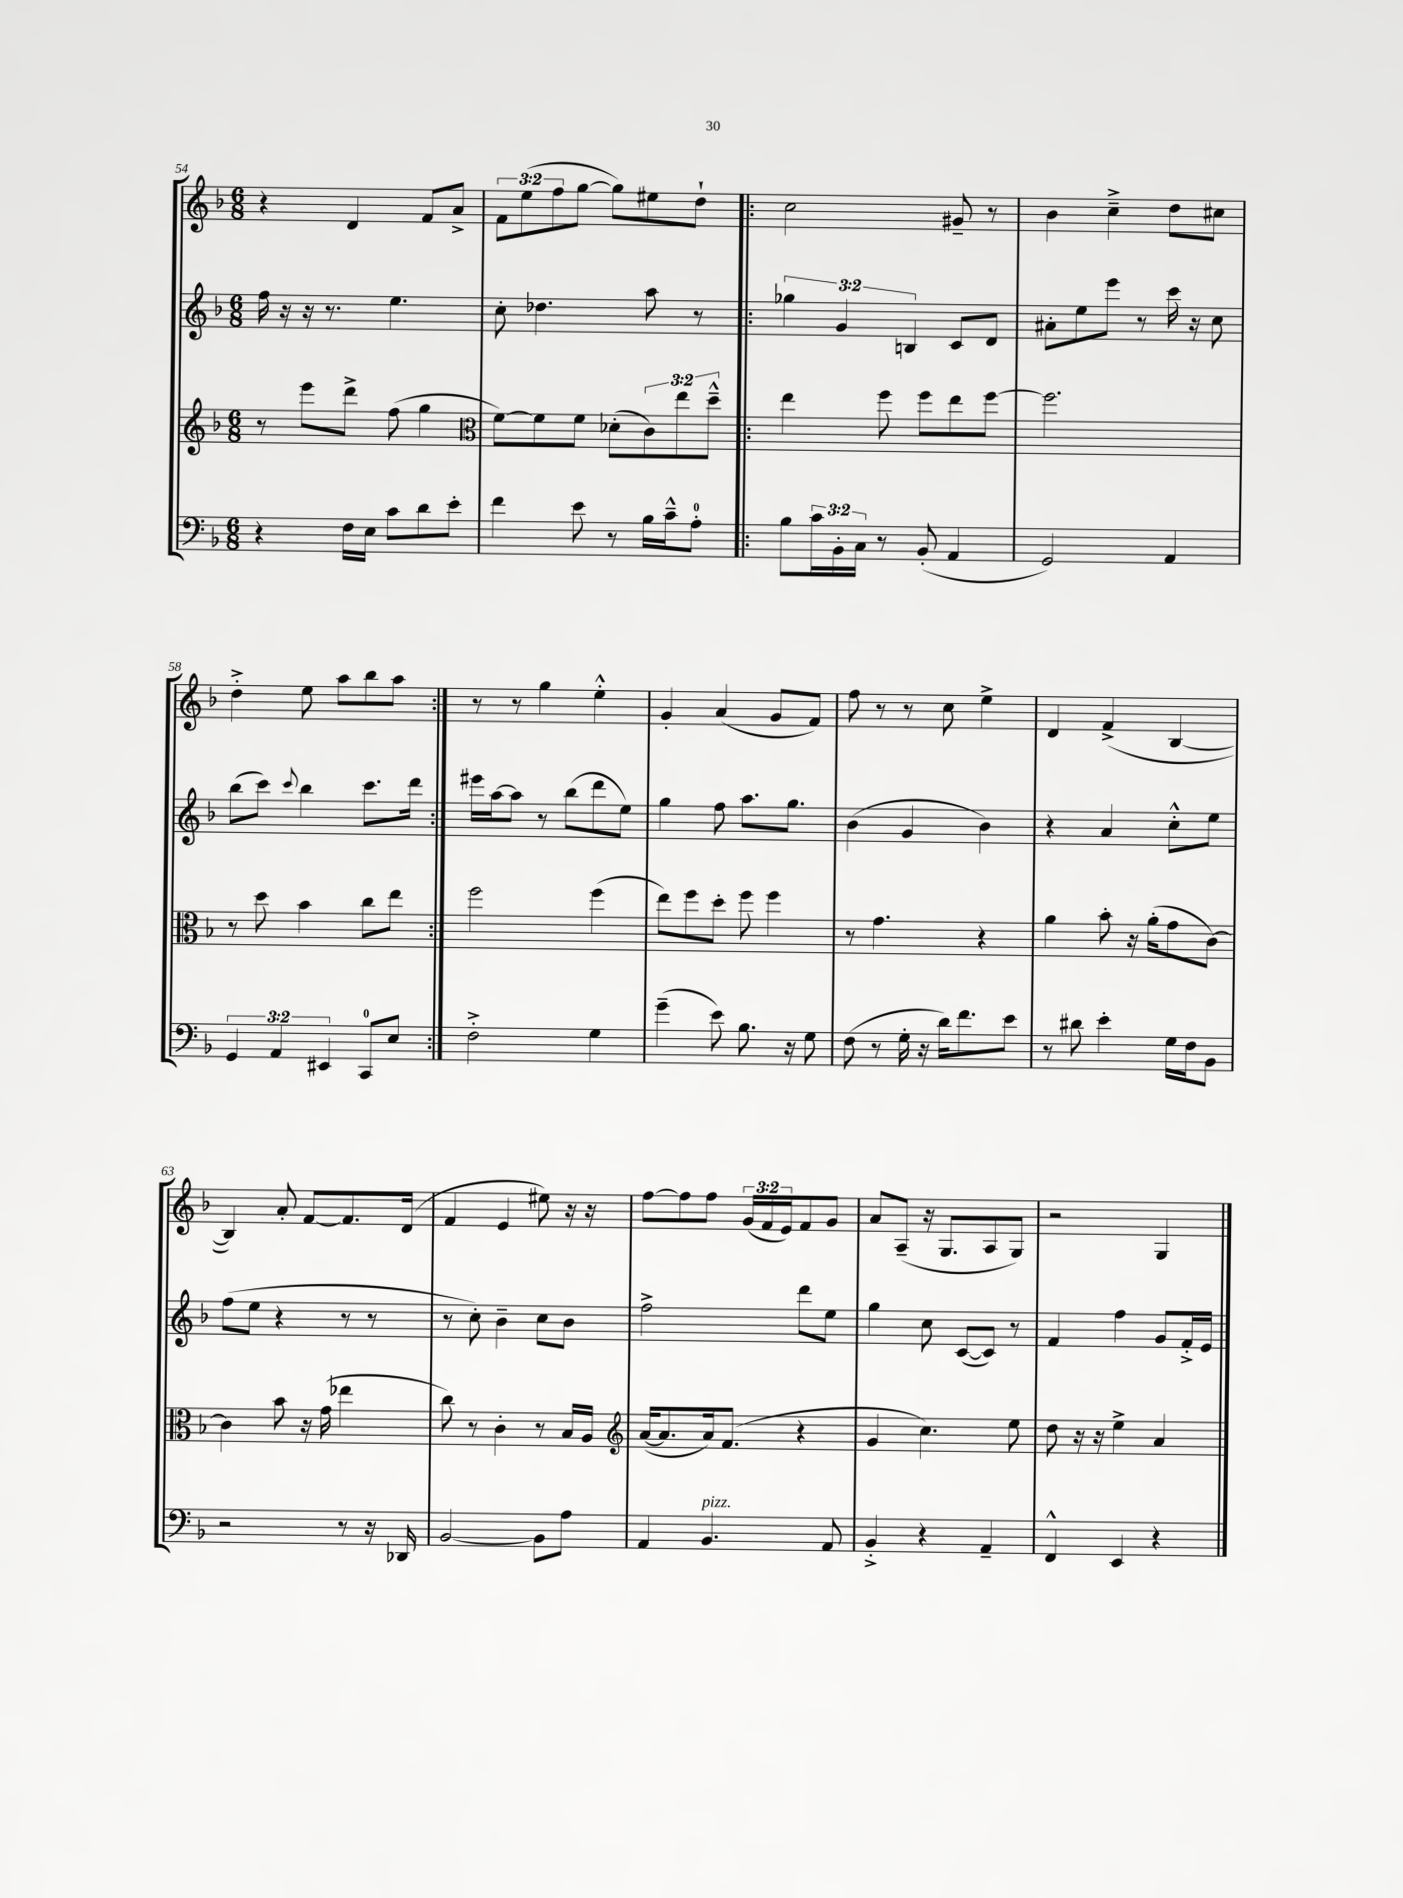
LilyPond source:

<<
\new StaffGroup <<
\new Staff = "s0" {
    \clef treble \key f \major \numericTimeSignature \time 6/8 \override Staff.TupletNumber.text = #tuplet-number::calc-fraction-text
    r4 d'4 f'8 a'8-> |
    \tuplet 3/2 { f'8 e''8( f''8 } g''8~ g''8) eis''8 d''8-! |
    \repeat volta 2 { c''2 gis'8-- r8 |
    bes'4 c''4---> d''8 cis''8 |
    d''4-.-> e''8 a''8 bes''8 a''8 | }
    r8 r8 g''4 e''4-.-^ |
    g'4-. a'4( g'8 f'8) |
    f''8 r8 r8 c''8 e''4-> |
    d'4 f'4->( bes4~ |
    bes4) a'8-. f'8~ f'8. d'16( |
    f'4 e'4 eis''8) r16 r16 |
    f''8~ f''8 f''8 \tuplet 3/2 { g'16( f'16 e'16) } f'8 g'8 |
    a'8 a8--( r16 g8. a8 g8) |
    r2 g4 \bar "|." |
}
\new Staff = "s1" {
    \clef treble \key f \major \numericTimeSignature \time 6/8 \override Staff.TupletNumber.text = #tuplet-number::calc-fraction-text
    f''16 r16 r16 r8. e''4. |
    c''8-. des''4. a''8 r8 |
    \repeat volta 2 { \tuplet 3/2 { ges''4 g'4 b4 } c'8 d'8 |
    ais'8-. e''8 e'''8 r8 c'''16 r16 c''8 |
    bes''8( c'''8) \appoggiatura { c'''8 } bes''4 c'''8. d'''16 | }
    eis'''16 a''16~ a''8 r8 bes''8( d'''8 e''8) |
    g''4 f''8 a''8. g''8. |
    bes'4( g'4 bes'4) |
    r4 a'4 c''8-.-^ e''8 |
    f''8( e''8 r4 r8 r8 |
    r8 c''8-.) bes'4-- c''8 bes'8 |
    f''2-> d'''8 e''8 |
    g''4 c''8 c'8~( c'8) r8 |
    f'4 f''4 g'8 f'16-.-> e'16 \bar "|." |
}
\new Staff = "s2" {
    \clef treble \key f \major \numericTimeSignature \time 6/8 \override Staff.TupletNumber.text = #tuplet-number::calc-fraction-text
    r8 e'''8 d'''8-> f''8( g''4 |
    \clef alto f'8~) f'8 f'8 des'8-.( \tuplet 3/2 { c'8) e''8 d''8---^ } |
    \repeat volta 2 { e''4 f''8 f''8 e''8 f''8~ |
    f''2. |
    r8 d''8 bes'4 c''8 e''8 | }
    f''2 f''4( |
    e''8) f''8 d''8-. f''8 f''4 |
    r8 g'4. r4 |
    a'4 bes'8-. r16 a'16-.( g'8 c'8~) |
    c'4 bes'8 r16 g'16( ees''4 |
    c''8) r8 c'4-. r8 bes16 a16 |
    \clef treble a'16~( a'8. a'16) f'8.( r4 |
    g'4 c''4.) e''8 |
    d''8 r16 r16 e''4-> a'4 \bar "|." |
}
\new Staff = "s3" {
    \clef bass \key f \major \numericTimeSignature \time 6/8 \override Staff.TupletNumber.text = #tuplet-number::calc-fraction-text
    r4 f16 e16 c'8 d'8 e'8-. |
    f'4 e'8 r8 bes16 c'16---^ a8-0-. |
    \repeat volta 2 { bes8 \tuplet 3/2 { c'16 bes,16-. c16 } r8 bes,8-.( a,4 |
    g,2) a,4 |
    \tuplet 3/2 { g,4 a,4 eis,4 } c,8-0 e8 | }
    f2-.-> g4 |
    g'4--( e'8) bes8. r16 g8 |
    f8( r8 g16-. r16 d'16) f'8. e'8 |
    r8 dis'8 e'4-. g16 f16 bes,8 |
    r2 r8 r16 des,16 |
    bes,2~ bes,8 a8 |
    a,4 bes,4.^\markup { \italic "pizz." } a,8 |
    bes,4-.-> r4 a,4-- |
    f,4-^ e,4 r4 \bar "|." |
}
>>
>>
\layout { \context { \Score currentBarNumber = #54 } }
